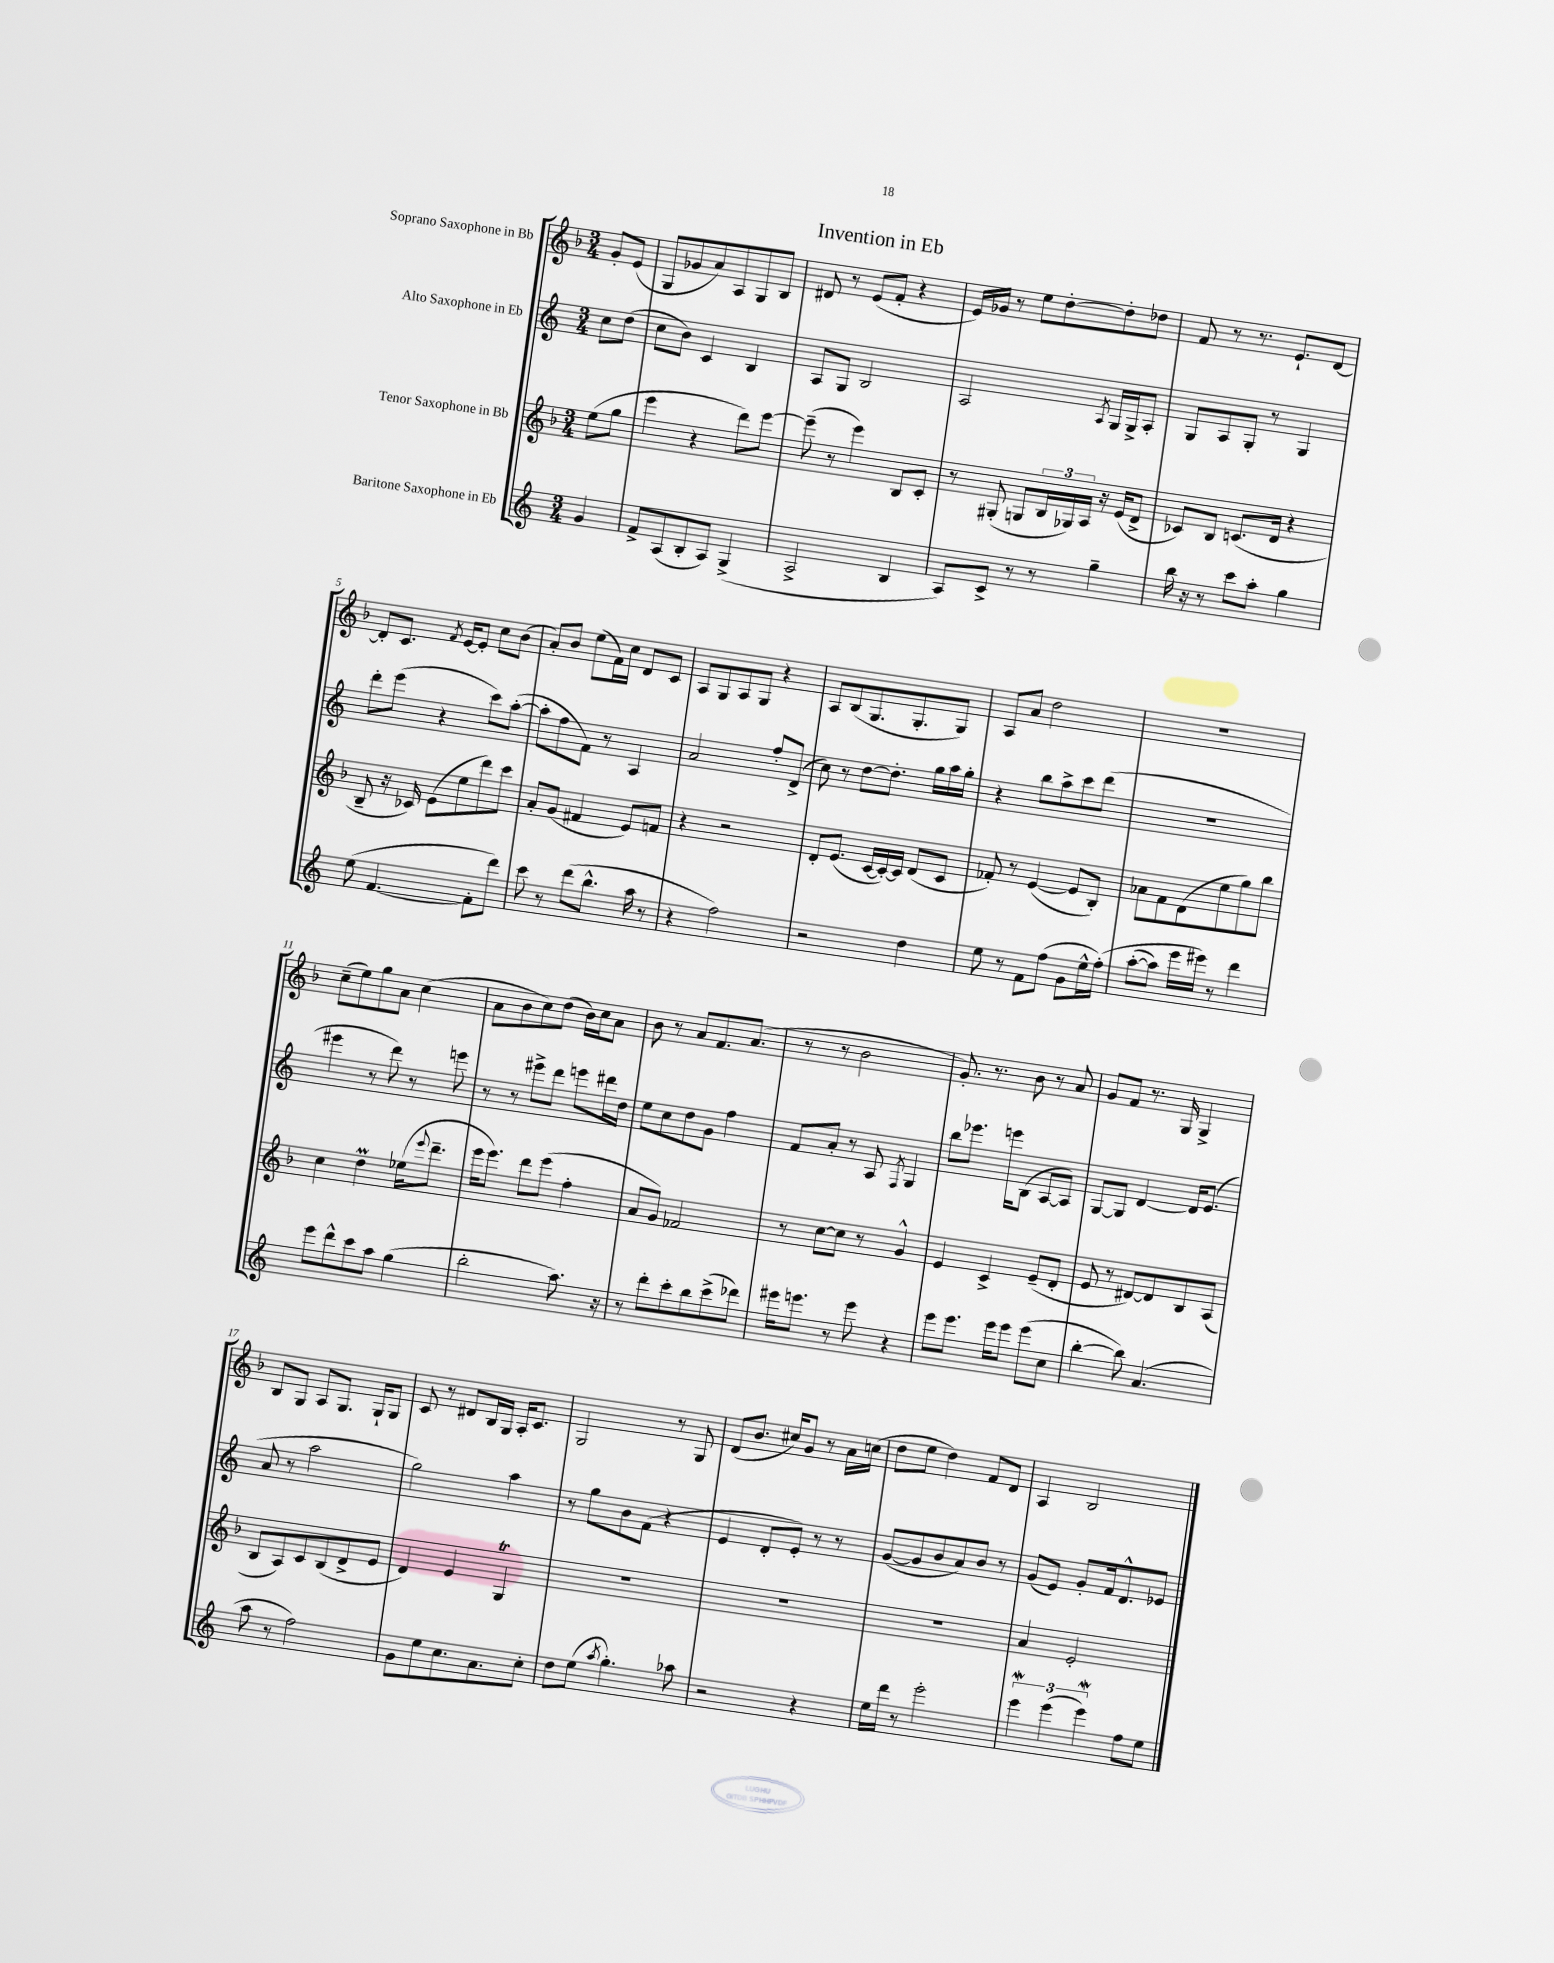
\header { title = "Invention in Eb" }
<<
\new StaffGroup <<
\new Staff = "s0" \with { instrumentName = "Soprano Saxophone in Bb" } {
    \clef treble \key f \major \numericTimeSignature \time 3/4 \partial 4
    g'8-. e'8( |
    g8 ges'8 a'8) a8 g8 bes8 |
    dis'8 r8 e'8( f'8-. r4 |
    e'16) ges'16 r8 e''8 d''8~-. d''8-. des''8 |
    f'8 r8 r8. e'8.-! d'8~ |
    d'8-. c'8. \acciaccatura { f'8 } e'16~ e'8-. c''8 bes'8( |
    a'8-.) bes'8 e''8( f'16) c''16 d'8 c'8 |
    a8 g8 a8 g8 r4 |
    a8 bes8( g8. g8.-. g8) |
    a8 a'8 d''2 |
    R2. |
    c''8--( e''8) g''8 a'8 c''4( |
    a'8 bes'8 c''8) d''8( bes'16) c''16 a'8 |
    bes'8 r8 a'8 f'8. a'8.( |
    r8 r8 bes'2 |
    g'8.-.) r8. bes'8 r8 a'8 |
    g'8 f'8 r8. g16 g4-> |
    bes8 g8 a8 g8. g16-! g8 |
    c'8 r8 dis'8 bes16 g16 a16-. c'8. |
    g2 r8 g8 |
    d'8( bes'8. cis''16) g'8 r8 a'16 c''16( |
    d''8 e''8 d''4) f'8 d'8 |
    a4 bes2 \bar "|." |
}
\new Staff = "s1" \with { instrumentName = "Alto Saxophone in Eb" } {
    \clef treble \key c \major \numericTimeSignature \time 3/4 \partial 4
    c''8 d''8( |
    c''8 b'8) c'4 b4 |
    a8 g8 b2 |
    a2 \acciaccatura { a8 } g16 g16-> a8-. |
    g8 a8 g8-. r8 g4 |
    d'''8-. e'''8( r4 c'''8) a''8~-.( |
    a''8-. f''8 f'8) r8 a4 |
    a'2 f''8-. d'8->( |
    c''8) r8 d''8~ d''8.-. g''16 a''16 g''16-. |
    r4 b''8 a''8-> c'''8 d'''8( |
    R2. |
    eis'''4 r8 d'''8) r8 e'''8 |
    r8 r8 eis'''8-> d'''8 e'''8 dis'''16 d''16 |
    e''8 c''8 d''8 g'8 f''4 |
    f'8 a'8-. r8 a8 \acciaccatura { f8 } g4 |
    b''8 ees'''8. e'''16 b8( a8~ a8) |
    g8~ g8 d'4~ d'16 e'8.( |
    a'8 r8 a''2 |
    g''2) a''4 |
    r8 g''8 b'8 f'8( r4 |
    e'4 d'8-. e'8-.) r8 r8 |
    g'8~( g'8 b'8 a'8) b'8 r8 |
    g'8( e'8) g'8-. f'16 d'8.-^ ees'8 \bar "|." |
}
\new Staff = "s2" \with { instrumentName = "Tenor Saxophone in Bb" } {
    \clef treble \key f \major \numericTimeSignature \time 3/4 \partial 4
    e''8( g''8 |
    e'''4 r4 d'''8) e'''8~ |
    e'''8--( r8 e'''4) bes8 c'8-. |
    r8 gis8-.( g8 \tuplet 3/2 { bes16 ges16) a16 } r16 e'16( d'8-> |
    ces'8) bes8 c'8.( d'16 r4 |
    bes8-- r16 ces'16) e'8( e''8 d'''8) c'''8 |
    a'8-. g'8( fis'4 e'8) f'8 |
    r4 r2 |
    d'8-. e'8.( c'16~ c'16~-.) c'16 d'8( c'8 |
    fes'8-.) r8 e'4~( e'8 bes8-.) |
    aes'8 f'8 d'8( e''8 g''8) bes''8 |
    c''4 d''4\prall ees''16( \appoggiatura { e'''8 } d'''8.-- |
    e'''16 e'''8.) d'''8 e'''8( f''4-. |
    a'8 g'8) fes'2 |
    r8 c''8~ c''8 r8 g'4-^ |
    e'4 c'4-> e'8--( d'8-. |
    e'8 r8 dis'8~) dis'8 bes8 a8( |
    bes8 a8) c'8 bes8( d'8-> e'8 |
    d'4) e'4 g4\trill |
    R2. |
    R2. |
    R2. |
    a'4 e'2-. \bar "|." |
}
\new Staff = "s3" \with { instrumentName = "Baritone Saxophone in Eb" } {
    \clef treble \key c \major \numericTimeSignature \time 3/4 \partial 4
    g'4 |
    f'8-> a8( b8-. a8) g4->( |
    a2-> b4 |
    a8) c'8-> r8 r8 g''4-- |
    b''16 r16 r8 c'''8 a''8-. g''4 |
    e''8( f'4.~ f'8-. d'''8) |
    c'''8 r8 d'''8( b''8.-^ a''16 r8 |
    r4 f''2) |
    r2 d''4 |
    e''8 r8 f'8 f''8( g'8 e''16-^ f''16-.)\( |
    a''8~-.( a''8) e'''16 eis'''16\) r8 d'''4 |
    e'''8 d'''8-^ c'''8 a''8 g''4( |
    b''2-. a''8.) r16 |
    r8 d'''8-. c'''8-. b''8 c'''8->( des'''8) |
    eis'''16 e'''8. r8 e'''8 r4 |
    e'''8 e'''8. e'''16 e'''8 e'''8( c''8 |
    b''4~-. b''8) a'4.( |
    a''8 r8 f''2) |
    g'8 e''8 c''8. a'8. c''8-. |
    d''8 e''8( \acciaccatura { a''8 } g''4.-.) aes''8 |
    r2 r4 |
    e''16 d'''16 r8 e'''2-. |
    \tuplet 3/2 { e'''4\mordent e'''4( e'''4\mordent) } f''8 e''8 \bar "|." |
}
>>
>>
